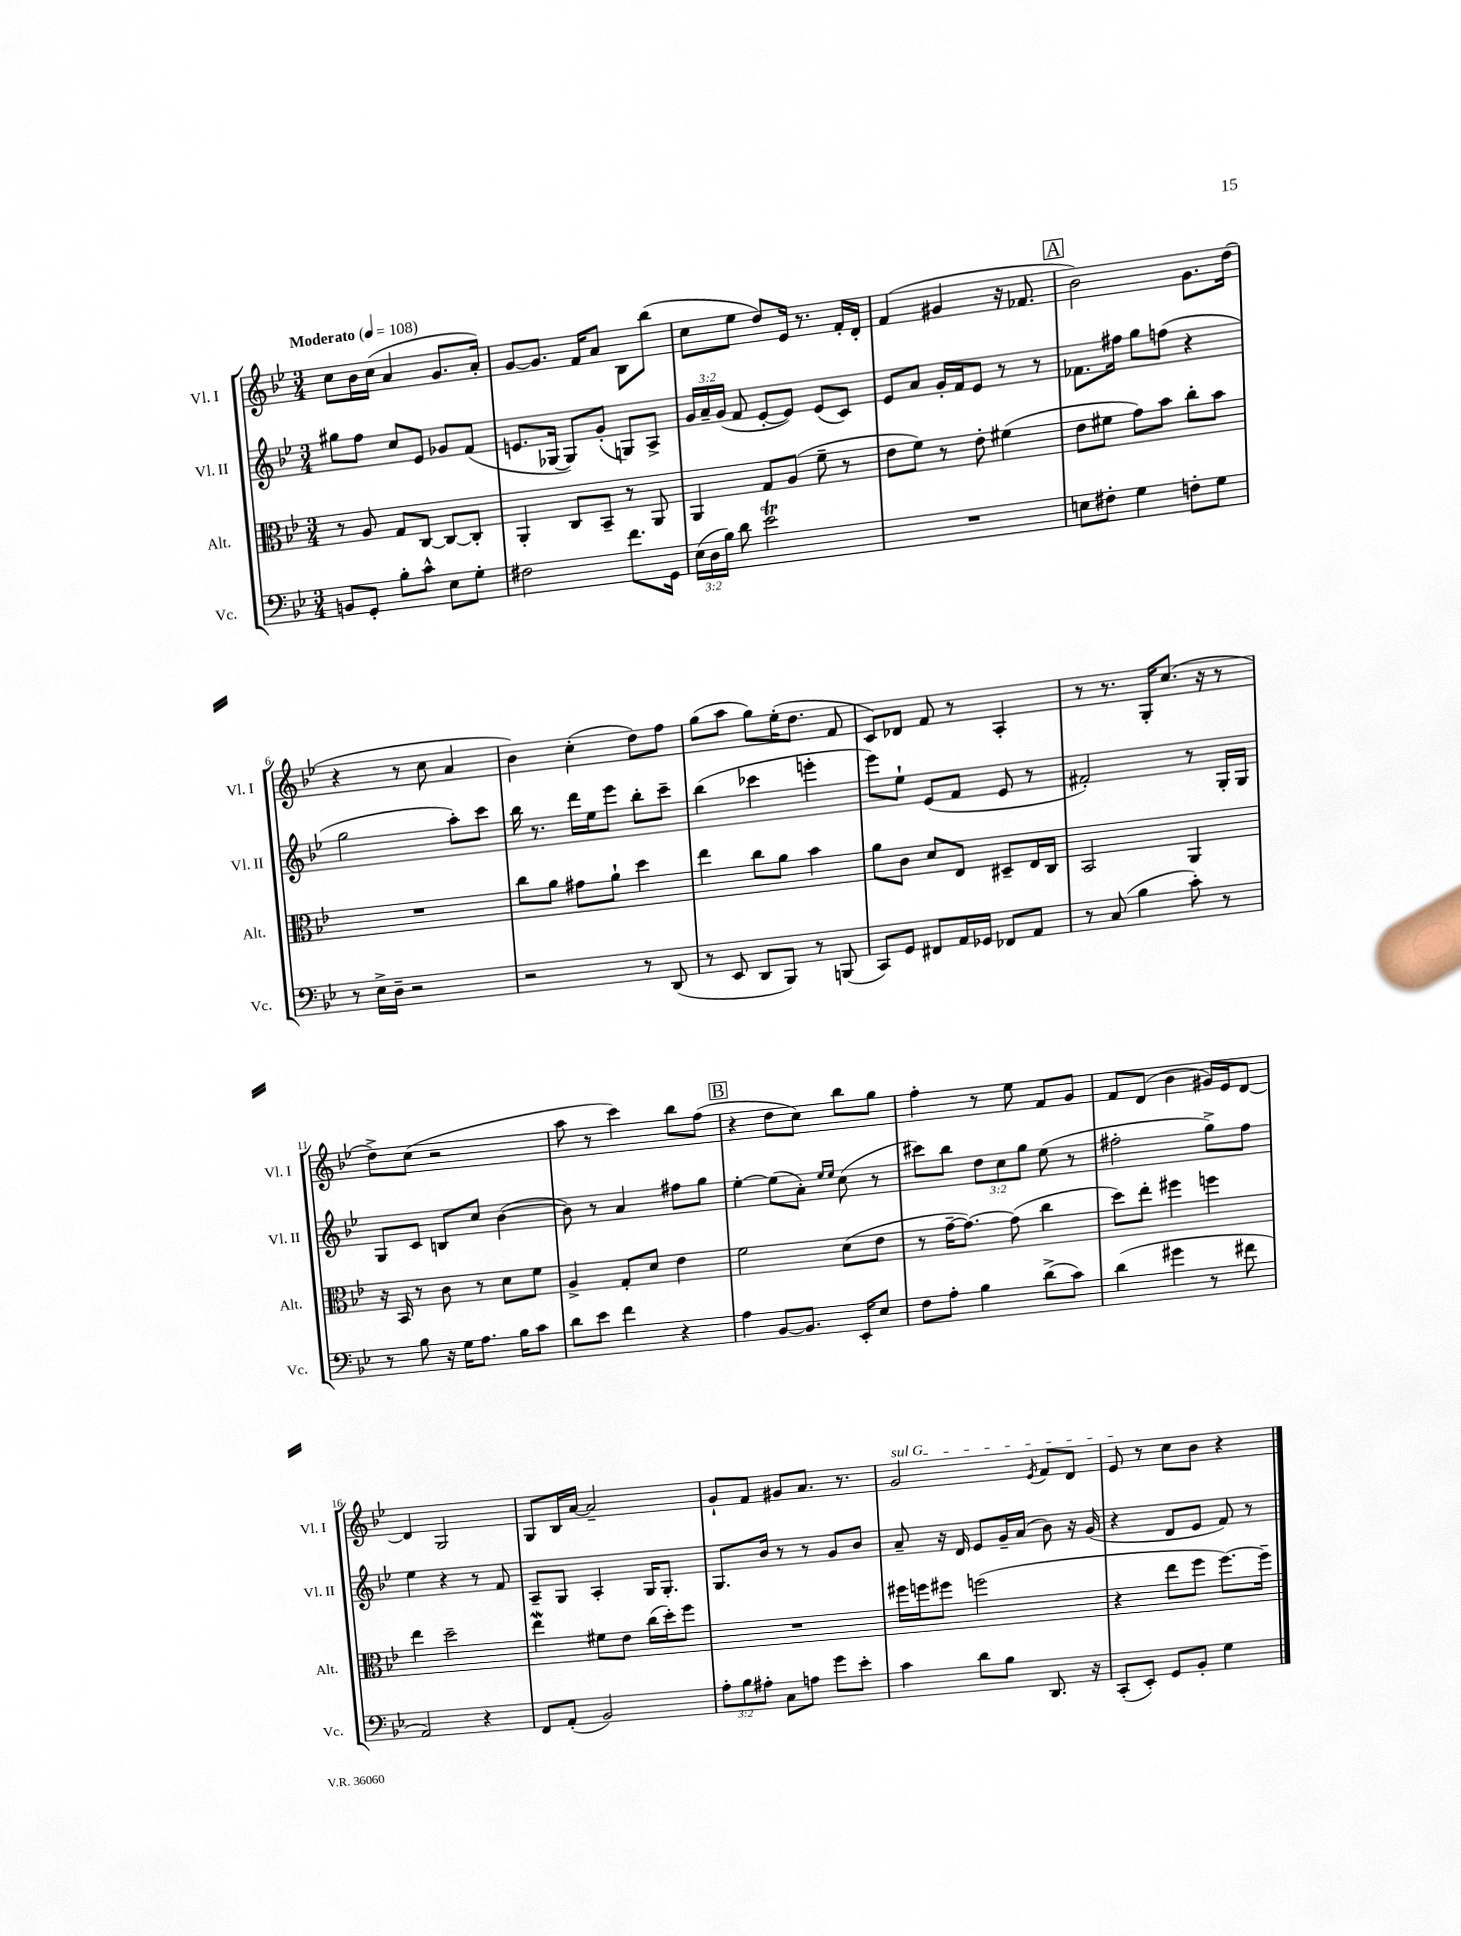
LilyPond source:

<<
\new StaffGroup <<
\new Staff = "s0" \with { instrumentName = "Vl. I" shortInstrumentName = "Vl. I" } {
    \clef treble \key bes \major \numericTimeSignature \time 3/4 \tempo "Moderato" 4 = 108
    \autoBeamOff c''8[ bes'16 c''16]( a'4 g'8.[ a'16]-.) |
    g'8[~ g'8.] f'16[ a'8] bes8[ bes''8]( |
    c''8[ ees''8] d''8[) ees'16] r8. f'16[-. d'16]-. |
    f'4( gis'4 r16 fes'8. |
    \mark \markup { \box "A" } bes'2) g'8.[ d''16]( |
    r4 r8 c''8 a'4 |
    bes'4) c''4-.( d''8[) f''8] |
    g''8[( a''8] g''8[) ees''16-.( d''8.] f'8 |
    c'8[) des'8] f'8 r8 a4-. |
    r8 r8. g16[-. c''8.]( r16 r8 |
    d''8[->) c''8]( r2 |
    a''8 r8 c'''4) bes''8[ f''8]( |
    \mark \markup { \box "B" } r4 d''8[ c''8]) bes''8[ g''8] |
    f''4-. r8 ees''8 f'8[ g'8] |
    f'8[ d'8]( bes'4 gis'16[) ees'16 d'8]~ |
    d'4 g2 |
    g8[ bes16 a'16]~ a'2-- |
    g'8[-! f'8] gis'8[ a'8.] r8. |
    \once \override TextSpanner.bound-details.left.text = \markup { \italic "sul G" } g'2\startTextSpan \acciaccatura { ees'8 } f'8[ d'8] |
    ees'8\stopTextSpan r8 c''8[ bes'8] r4 \bar "|." |
}
\new Staff = "s1" \with { instrumentName = "Vl. II" shortInstrumentName = "Vl. II" } {
    \clef treble \key bes \major \numericTimeSignature \time 3/4 \override Staff.TupletNumber.text = #tuplet-number::calc-fraction-text
    \autoBeamOff gis''8[ f''8] c''8[ ees'8] ges'8[ f'8]( |
    e'8.[ ges16]~ ges8[) g'8]-.( g8[) a8]-> |
    \tuplet 3/2 { g'16[ a'16-- g'16]( } f'8 ees'8[~-. ees'8]) ees'8[( c'8]) |
    ees'8[ a'8] g'16[-. f'16 ees'8] r8 r8 |
    \mark \markup { \box "A" } fes'8.[ fis''16] g''8[ f''8]( r4 |
    g''2 a''8[-.) c'''8] |
    bes''16 r8. d'''16[ ees''16 ees'''8] bes''8[-. c'''8]-- |
    bes''4( ces'''4 e'''4-. |
    ees'''8[) ees''8]-! ees'8[( f'8] ees'8 r8 |
    fis'2-.) r8 g16[-. g16] |
    g8[ c'8] b8[ c''8] bes'4~( |
    bes'8) r8 a'4 fis''8[ g''8] |
    \mark \markup { \box "B" } ees''4~-. ees''8[( a'8]-.) \grace { ees''16[ ees''16] } c''8( r8 |
    cis'''8[) bes''8] \tuplet 3/2 { d''8[ c''8 g''8] } ees''8( r8 |
    fis''2-. g''8[->) fis''8] |
    ees''4 r4 r8 f'8 |
    a8[-- g8] a4-. g16[ g8.]-. |
    g8.[ bes'16] r8 r8 g'8[ bes'8] |
    a'8-- r16 d'16 ees'8[ g'16-- a'16]( bes'8) r16 g'16( |
    r4 d'8[ ees'8] f'8) r8 \bar "|." |
}
\new Staff = "s2" \with { instrumentName = "Alt." shortInstrumentName = "Alt." } {
    \clef alto \key bes \major \numericTimeSignature \time 3/4
    \autoBeamOff r8 a8 g8[ c8]~ c8[~ c8]-. |
    a,4-. c8[ bes,8]-- r8 a,8 |
    a,4 g8[ a8]( f'8-- r8 |
    ees'8[ f'8]) r8 ees'8-. fis'4( |
    \mark \markup { \box "A" } ees'8[ fis'8] g'8[) bes'8] c''8[-. bes'8] |
    R2. |
    c''8[ a'8] gis'8[ a'8]-! d''4 |
    ees''4 c''8[ a'8] bes'4 |
    a'8[ c'8] d'8[ ees8] dis8[-- ees16 c16] |
    bes,2 a,4 |
    r16 bes,16 r8 c'8 r8 d'8[ f'8] |
    a4-> g8[-. d'8] ees'4 |
    \mark \markup { \box "B" } f'2 d'8[( ees'8] |
    r8 g'16[~-- g'8.]~) g'8( c''4 |
    d''8[) ees''8]-. fis''4 f''4 |
    ees''4 d''2-- |
    ees''4\mordent fis'8[ ees'8] c''16[( d''16-.) f''8] |
    R2. |
    fis''16[ f''16 fis''8] f''2( |
    r4 ees''8[ f''8] f''8.[~) f''16]-- \bar "|." |
}
\new Staff = "s3" \with { instrumentName = "Vc." shortInstrumentName = "Vc." } {
    \clef bass \key bes \major \numericTimeSignature \time 3/4 \override Staff.TupletNumber.text = #tuplet-number::calc-fraction-text
    \autoBeamOff b,8[ g,8]-. bes8[-. c'8]-^ ees8[ g8]-. |
    fis2 f'8.[ g,16] |
    \tuplet 3/2 { ees16[( d16 bes16]) } d'8 ees'2\trill |
    R2. |
    \mark \markup { \box "A" } e8[ fis8]-. g4 f8[-. g8] |
    r8 ees16[-> d16]-- r2 |
    r2 r8 d,8( |
    r8 ees,8 d,8[ bes,,8]) r8 b,,8( |
    c,8[) g,8] fis,8[ a,16 ges,16] fes,8[ a,8] |
    r8 c8( bes4 c'8-.) r8 |
    r8 bes8 r16 g16[ a8.] bes16[ c'8] |
    d'8[ ees'8] f'4 r4 |
    \mark \markup { \box "B" } a4 bes,8[~ bes,8.] ees,16[-. ees8] |
    f8[ a8]-. bes4 d'8[->( c'8]) |
    d'4( gis'4 r8 fis'8 |
    a,2) r4 |
    f,8[ a,8]-.( bes,2) |
    \tuplet 3/2 { a8[-. bes8 ais8]-. } c8[ a8] g'8[ ees'8]-. |
    c'4 d'8[ bes8] d,8. r16 |
    c,8[-.( ees,8]-.) g,8[ bes,8]-. g4 \bar "|." |
}
>>
>>
